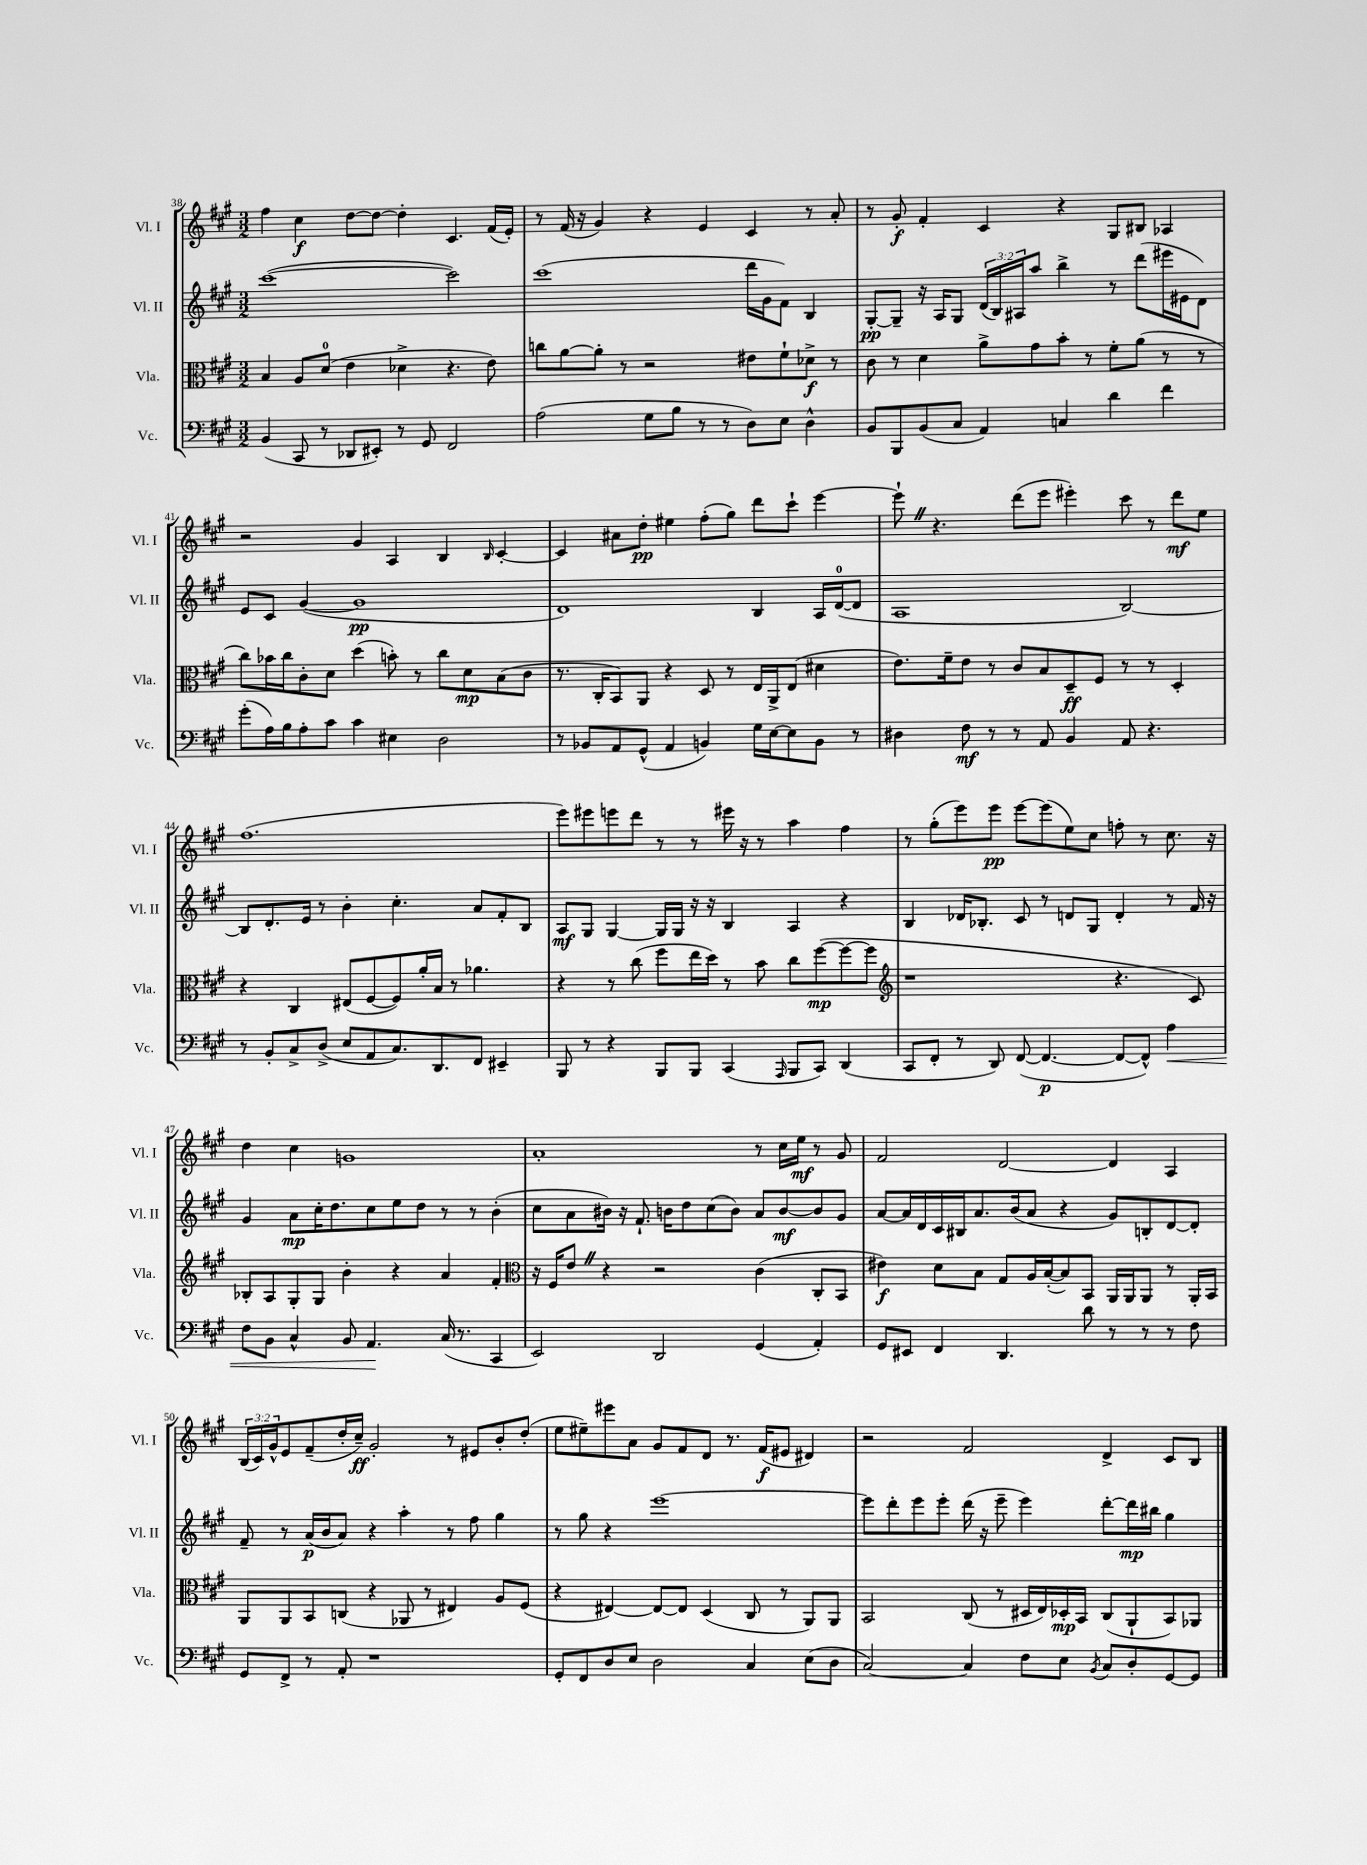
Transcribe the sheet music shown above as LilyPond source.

<<
\new StaffGroup <<
\new Staff = "s0" \with { instrumentName = "Vl. I" shortInstrumentName = "Vl. I" } {
    \clef treble \key a \major \numericTimeSignature \time 3/2 \override Staff.TupletNumber.text = #tuplet-number::calc-fraction-text
    fis''4 cis''4\f d''8~ d''8~ d''4-. cis'4. fis'16( e'16-.) |
    r8 fis'16( r16 gis'4) r4 e'4 cis'4 r8 a'8-. |
    r8 gis'8-.\f fis'4-. cis'4 r4 gis8 bis8 aes4 |
    r2 gis'4 a4 b4 \grace { b16 } cis'4~-. |
    cis'4 ais'8 d''8-.\pp eis''4 fis''8-.( gis''8) d'''8 cis'''8-! e'''4~ |
    e'''8-! \once \override BreathingSign.text = \markup { \musicglyph "scripts.caesura.straight" } \breathe r4. d'''8( e'''8 eis'''4-.) cis'''8 r8 d'''8\mf e''8 |
    fis''1.( |
    e'''8) eis'''8 e'''8 d'''8 r8 r8 eis'''16 r16 r8 a''4 fis''4 |
    r8 gis''8-.( e'''8) e'''8\pp e'''8~ e'''8( e''8) cis''8 f''8-. r8 cis''8. r16 |
    d''4 cis''4 g'1 |
    a'1-. r8 cis''16 e''16\mf r8 gis'8 |
    fis'2 d'2~ d'4 a4 |
    \tuplet 3/2 { b16( cis'16) gis'16-^ } e'8 fis'8--( d''16-. cis''16--\ff) gis'2-. r8 eis'8 b'8-. d''8-.( |
    e''8 eis''8--) eis'''8 a'8 gis'8 fis'8 d'8 r8. fis'16\f( eis'8 dis'4) |
    r2 fis'2 d'4-> cis'8 b8 \bar "|." |
}
\new Staff = "s1" \with { instrumentName = "Vl. II" shortInstrumentName = "Vl. II" } {
    \clef treble \key a \major \numericTimeSignature \time 3/2 \override Staff.TupletNumber.text = #tuplet-number::calc-fraction-text
    cis'''1~( cis'''2) |
    cis'''1( d'''16 gis'16 fis'8) b4 |
    gis8~-.\pp gis8-- r16 a16 gis8 \tuplet 3/2 { d'16( b16) ais16 } a''8 b''4-> r8 d'''8( eis'''16 eis'16 d'8) |
    e'8 cis'8 gis'4~( gis'1\pp |
    d'1) b4 a16 d'16-0~( d'8 |
    a1 b2~) |
    b8 d'8.-. e'16 r8 b'4-. cis''4.-. a'8 fis'8-. b8 |
    a8\mf gis8 gis4~ gis16 gis16 r16 r16 b4 a4 r4 |
    b4 des'16 bes8.-. cis'8 r8 d'8 gis8 d'4-. r8 fis'16 r16 |
    gis'4 a'8\mp cis''16-. d''8. cis''8 e''8 d''8 r8 r8 b'4-.( |
    cis''8 a'8 bis'16) r16 fis'8.-! b'16 d''8 cis''8( b'8) a'8 b'8~\mf b'8 gis'8 |
    a'8~ a'16 d'16 cis'16 bis16 a'8. b'16( a'8 r4 gis'8) b8-. d'8~ d'8-. |
    fis'8-- r8 a'16\p( b'16 a'8) r4 a''4-. r8 fis''8 gis''4 |
    r8 gis''8 r4 e'''1~ |
    e'''8 d'''8-. e'''8 e'''8-. d'''16( r16 e'''8-- e'''4) d'''8~-. d'''16\mp bis''16 gis''4 \bar "|." |
}
\new Staff = "s2" \with { instrumentName = "Vla." shortInstrumentName = "Vla." } {
    \clef alto \key a \major \numericTimeSignature \time 3/2
    b4 a8 d'8-0( e'4 des'4-> r4. e'8) |
    c''8 a'8~ a'8-. r8 r2 eis'8 fis'8-! des'8->\f r8 |
    cis'8 r8 d'4 a'8-> gis'8 b'8-. r8 fis'8-. a'8( r8 r8 |
    cis''8) bes'16 cis''16 cis'8-. d'8 d''4( b'8-.) r8 cis''8 d'8\mp b8( cis'8 |
    r8. cis16-. b,8) a,8 r4 d8 r8 e16 a,16-> e8( dis'4 |
    e'8.) fis'16-- e'8 r8 cis'8 b8 d8--\ff fis8 r8 r8 d4-. |
    r4 cis4 eis8( fis8~ fis8) a'16-. b16 r8 aes'4. |
    r4 r8 cis''8( fis''8 e''16 d''16) r8 b'8 cis''8 fis''8~\mp( fis''8~ fis''8 |
    \clef treble r1 r4. cis'8) |
    bes8-. a8 gis8-. gis8 b'4-. r4 a'4 fis'4-. |
    \clef alto r16 fis16 e'8 \once \override BreathingSign.text = \markup { \musicglyph "scripts.caesura.straight" } \breathe r4 r2 cis'4( cis8-. b,8 |
    eis'4\f) d'8 b8 gis8 a16 b16~-.( b8) b,8 a,16 a,16 a,8 r8 a,16-. b,16 |
    a,8 a,8 b,8 c8( r4 aes,8 r8 eis4) a8 fis8( |
    r4 eis4~) eis8~ eis8 d4( cis8 r8 a,8) a,8 |
    b,2 cis8( r8 dis16 e16) des16-.\mp b,16 cis8( a,8-! b,8) aes,8 \bar "|." |
}
\new Staff = "s3" \with { instrumentName = "Vc." shortInstrumentName = "Vc." } {
    \clef bass \key a \major \numericTimeSignature \time 3/2
    b,4( cis,8 r8 des,8 eis,8-.) r8 gis,8 fis,2 |
    a2( gis8 b8 r8 r8 d8) e8 d4-^ |
    b,8 b,,8 b,8( cis8 a,4) c4 d'4 fis'4 |
    gis'8-.( a16) b16 a8-. cis'8 cis'4 eis4 d2 |
    r8 bes,8 a,8 gis,8-^( a,4 b,4) gis16 e16~ e8 b,8 r8 |
    dis4 fis8\mf r8 r8 a,8 b,4 a,8 r4. |
    r8 b,8-. cis8-> d8->( e8 a,8 cis8.) d,8. fis,8 eis,4-- |
    b,,8 r8 r4 b,,8 b,,8 cis,4( \grace { a,,16 } b,,8 cis,8) d,4( |
    cis,8 fis,8-. r8 d,8) fis,8~( fis,4.~\p fis,8~ fis,8-^) a4\< |
    fis8 b,8 cis4-^ b,8 a,4.\! cis16( r8. cis,4 |
    e,2) d,2 gis,4( a,4-.) |
    gis,8 eis,8 fis,4 d,4. d'8 r8 r8 r8 fis8 |
    gis,8 fis,8-> r8 a,8-. r1 |
    gis,8-. fis,8 d8 e8 d2 cis4 e8( d8 |
    cis2~) cis4 fis8 e8 \acciaccatura { b,8 } cis8 d8-. gis,8~ gis,8 \bar "|." |
}
>>
>>
\layout { \context { \Score currentBarNumber = #38 } }
